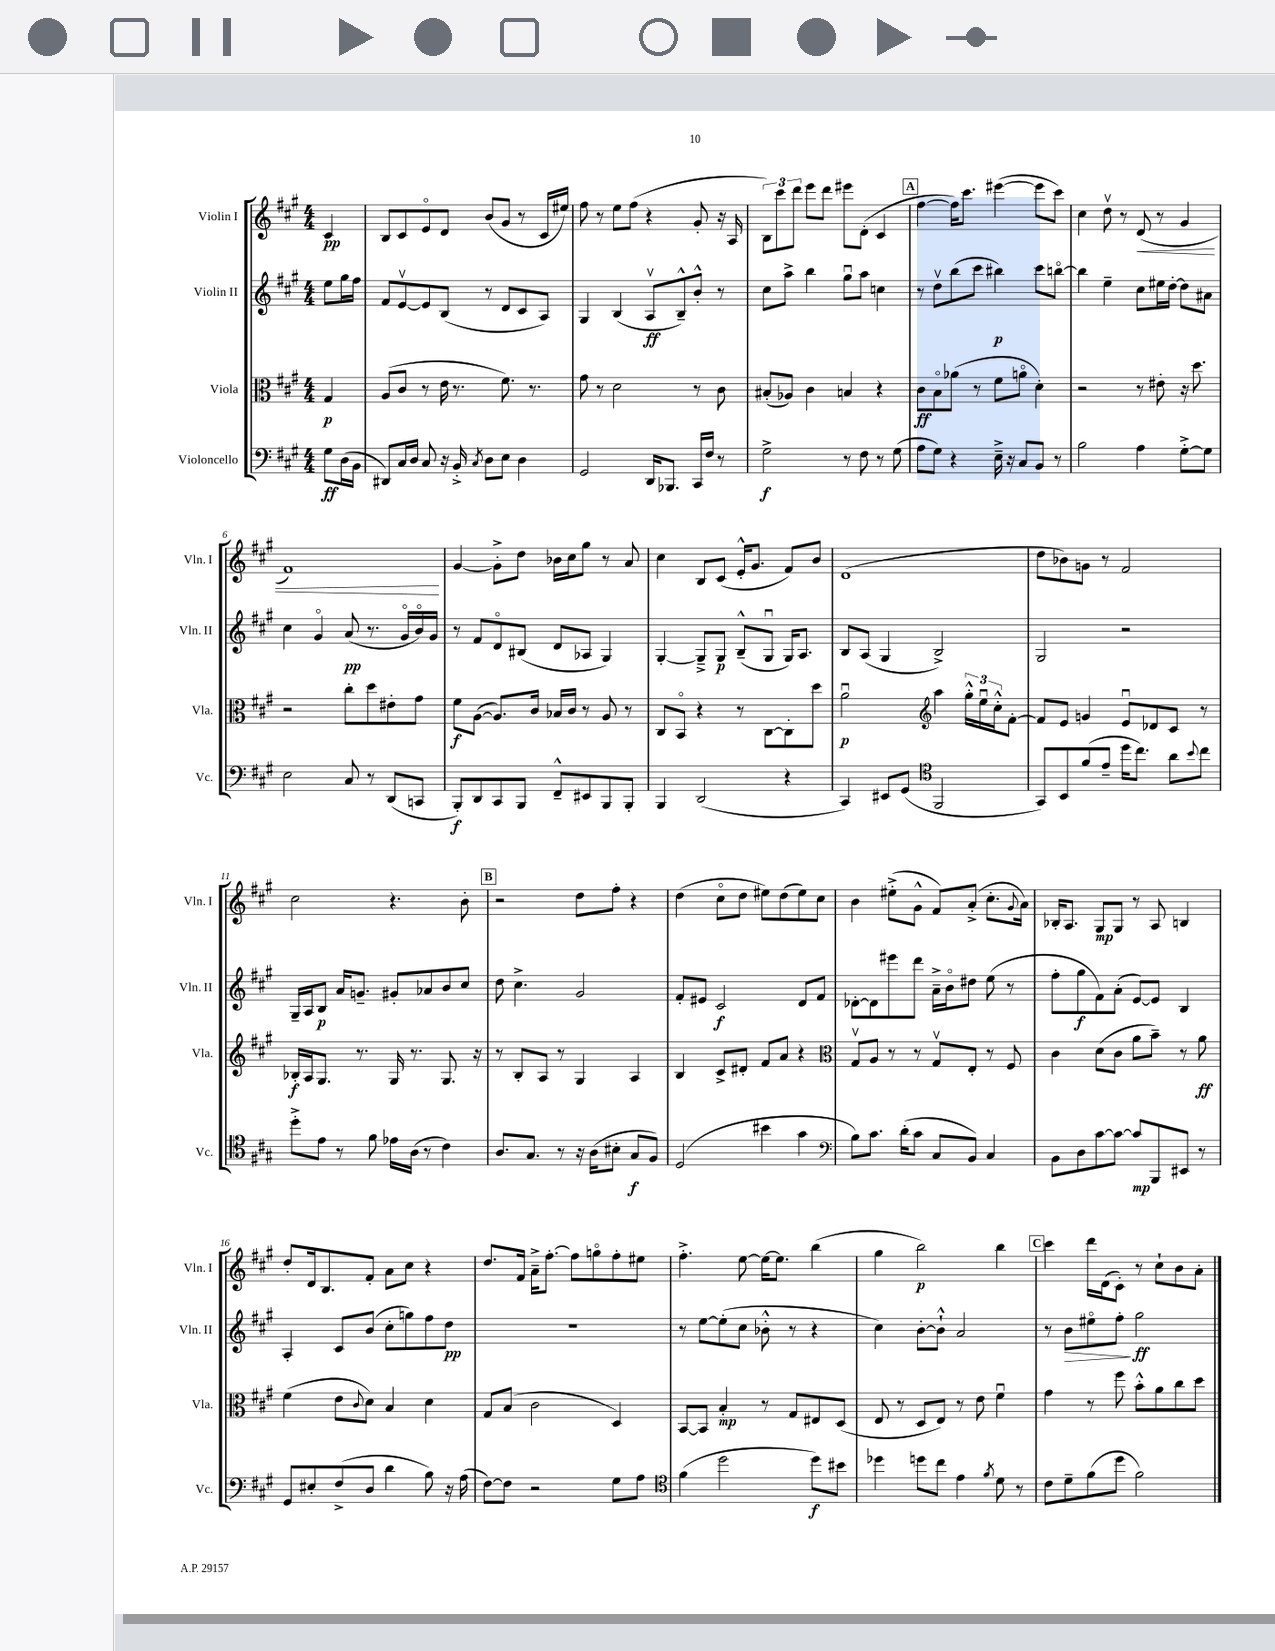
<<
\new StaffGroup <<
\new Staff = "s0" \with { instrumentName = "Violin I" shortInstrumentName = "Vln. I" } {
    \clef treble \key a \major \numericTimeSignature \time 4/4 \partial 4
    cis'4\pp |
    b8 cis'8 e'8\flageolet d'8 b'8( gis'8 r8 cis'16 eis''16) |
    fis''8 r8 e''8 fis''8( r4 gis'8-. r16 a16 |
    \tuplet 3/2 { b8) cis'''8 d'''8 } e'''8 d'''8 eis'''8 d'8-.( cis'4 |
    \mark \markup { \box "A" } fis''4~ fis''16) cis'''8. eis'''4~( eis'''8 cis'''8) |
    cis''4 d''8\upbow r8 d'8\<( r8 gis'4 |
    fis'1\!) |
    gis'4~ gis'8-.-> d''8 bes'16 cis''16 gis''8 r8 a'8 |
    cis''4 b8 cis'8( e'16-.-^ gis'8. fis'8) b'8 |
    d'1( |
    d''8 bes'8) g'8 r8 fis'2 |
    cis''2 r4. b'8-. |
    \mark \markup { \box "B" } r2 d''8 fis''8-. r4 |
    d''4( cis''8\flageolet d''8 eis''8) d''8( eis''8) cis''8 |
    b'4 eis''8-.->( gis'8-^ fis'8) a'8-.->( cis''8.-. \appoggiatura { gis'8 } a'16) |
    bes16-. a8. gis8\mp gis8 r8 a8 b4 |
    d''8-. d'16 b8. fis'8-. a'8 cis''8 r4 |
    d''8. fis'16 a'16---> fis''8.~-. fis''8 g''8\flageolet fis''8-. eis''8 |
    fis''4.-.-> e''8~ e''16~ e''8. b''4( |
    gis''4 b''2\p) b''4 |
    \mark \markup { \box "C" } cis'''4 d'''16 d'16( cis'8-.) r8 cis''8-! b'8 a'8-. \bar "|." |
}
\new Staff = "s1" \with { instrumentName = "Violin II" shortInstrumentName = "Vln. II" } {
    \clef treble \key a \major \numericTimeSignature \time 4/4 \partial 4
    e''8 gis''16 fis''16 |
    fis'8 e'8~\upbow e'8 b8( r8 d'8 cis'8 a8) |
    gis4 b4( a8\upbow\ff b8---^) b'8-.-^ r8 |
    cis''8 a''8-> b''4 gis''8\downbow a''8 c''4 |
    \mark \markup { \box "A" } r8 d''8\upbow b''8( cis'''8 bis''4\p) cis'''8 b''8~\flageolet |
    b''4 e''4-- cis''8 eis''16 d''16~-. d''8 ais'8 |
    cis''4 gis'4\flageolet a'8\pp( r8. gis'16\flageolet b'16\flageolet) gis'16 |
    r8 fis'8 d'8\flageolet bis8( d'8 aes8 gis4) |
    gis4~-. gis8---> gis8\p b8---^( gis8\downbow gis16) a8. |
    b8 a8( gis4 b2->) |
    gis2 r2 |
    gis16-- a16 b8\p a'16 g'8.-- gis'8-. aes'8 b'8 cis''8 |
    \mark \markup { \box "B" } d''8 cis''4.-> gis'2 |
    fis'8-. eis'8 cis'2\f d'8 fis'8 |
    des'8~-. des'8 eis'''8 d'''8 a'16---> b'16\flageolet dis''8 e''8( r8 |
    fis''8-. gis''8\f fis'8) a'8-.( e'8~) e'8 b4 |
    a4-. cis'8 b'8( cis''8-. g''8) fis''8 d''8\pp |
    R1 |
    r8 e''8~ e''8-.( cis''8 bes'8-.-^ r8 r4 |
    cis''4) b'8~-. b'8-!-^ a'2 |
    \mark \markup { \box "C" } r8 b'8\> eis''8\flageolet fis''8-.\! gis''2\ff \bar "|." |
}
\new Staff = "s2" \with { instrumentName = "Viola" shortInstrumentName = "Vla." } {
    \clef alto \key a \major \numericTimeSignature \time 4/4 \partial 4
    gis4\p |
    a8( cis'8 r8 e'16 r8. fis'8.) r8. |
    gis'8 r8 d'2 r8 cis'8 |
    bis8-.( aes8) cis'4 b4 r4 |
    \mark \markup { \box "A" } cis'8\ff b8\flageolet aes'8( r8 fis'8 a'8\flageolet d'4-.) |
    r2 r8 eis'8-. r16 d''8. |
    r2 cis''8-. d''8 eis'8-. gis'8 |
    fis'8\f a8~( a8.) cis'16 bes16 cis'16 r8 a8 r8 |
    cis8 b,8\flageolet r4 r8 cis8~ cis8-. d''8 |
    a'2\downbow\p \clef treble a''4 \tuplet 3/2 { gis''16-.-^ e''16\downbow cis''16-.-^ } fis'8~-. |
    fis'8 e'8 g'4 e'8\downbow des'8 cis'8 r8 |
    bes16-.\f a16 gis8. r8. gis16 r8. gis8. r16 |
    \mark \markup { \box "B" } r8 b8-. a8 r8 gis4 a4 |
    b4 cis'8-> dis'8-. fis'8 a'8 r4 |
    \clef alto gis8\upbow a8 r8 r8 gis8\upbow e8-. r8 fis8 |
    cis'4 d'8( cis'8 a'8 b'8--) r8 a'8\ff |
    fis'4( e'8 \appoggiatura { cis'8 } d'8) b4 d'4 |
    gis8 b8( cis'2 d4) |
    b,8~ b,8 b4-.\mp r8 gis8 eis8 d8( |
    e8 r8 d8 e8) r8 e'8 fis'4\downbow |
    \mark \markup { \box "C" } gis'4 r8 fis''8 b'8-.-^ a'8 cis''8 d''8 \bar "|." |
}
\new Staff = "s3" \with { instrumentName = "Violoncello" shortInstrumentName = "Vc." } {
    \clef bass \key a \major \numericTimeSignature \time 4/4 \partial 4
    gis8\ff d16( b,16 |
    dis,8) cis16 d16 cis8 r16 b,16-.-> \acciaccatura { cis8 } d8 e8 d4 |
    gis,2 d,16 bes,,8. cis,16 fis16 r8 |
    gis2->\f r8 fis8 r8 gis8( |
    \mark \markup { \box "A" } a8 gis8) r4 e16---> r16 cis8 b,8 r8 |
    b2 a4 gis8~-.-> gis8 |
    e2 cis8 r8 d,8( c,8 |
    b,,8-.\f) d,8 cis,8 b,,8 fis,8---^ eis,8 b,,8 b,,8-. |
    b,,4 d,2( r4 |
    cis,4) eis,8 gis,8( \clef tenor fis,2 |
    gis,8) b,8 fis'8( e'8-- d''16 cis''8.) a'8 \appoggiatura { b'8 } cis''8 |
    d''8-.-> e'8 r8 fis'8 ees'16 a16( r8 cis'4) |
    \mark \markup { \box "B" } a8. gis8. r8 r16 a16( bis8-. gis8\f fis8) |
    d2( bis'4 gis'4 |
    \clef bass b8) cis'8. d'16-.( cis'8 cis8 b,8) cis4 |
    b,8 d8 cis'8~ cis'8~ cis'8\mp b,,8 eis,8 r8 |
    gis,8 eis8-. fis8->( d8 d'4 b8) r16 a16( |
    fis8~) fis8 r2 gis8 a8 |
    \clef tenor fis'4( d''2 d''8\f) bis'8 |
    des''4 d''8 cis''8 e'4 \acciaccatura { fis'8 } d'8 r8 |
    \mark \markup { \box "C" } cis'8 d'8-- fis'8( d''8 fis'2) \bar "|." |
}
>>
>>
